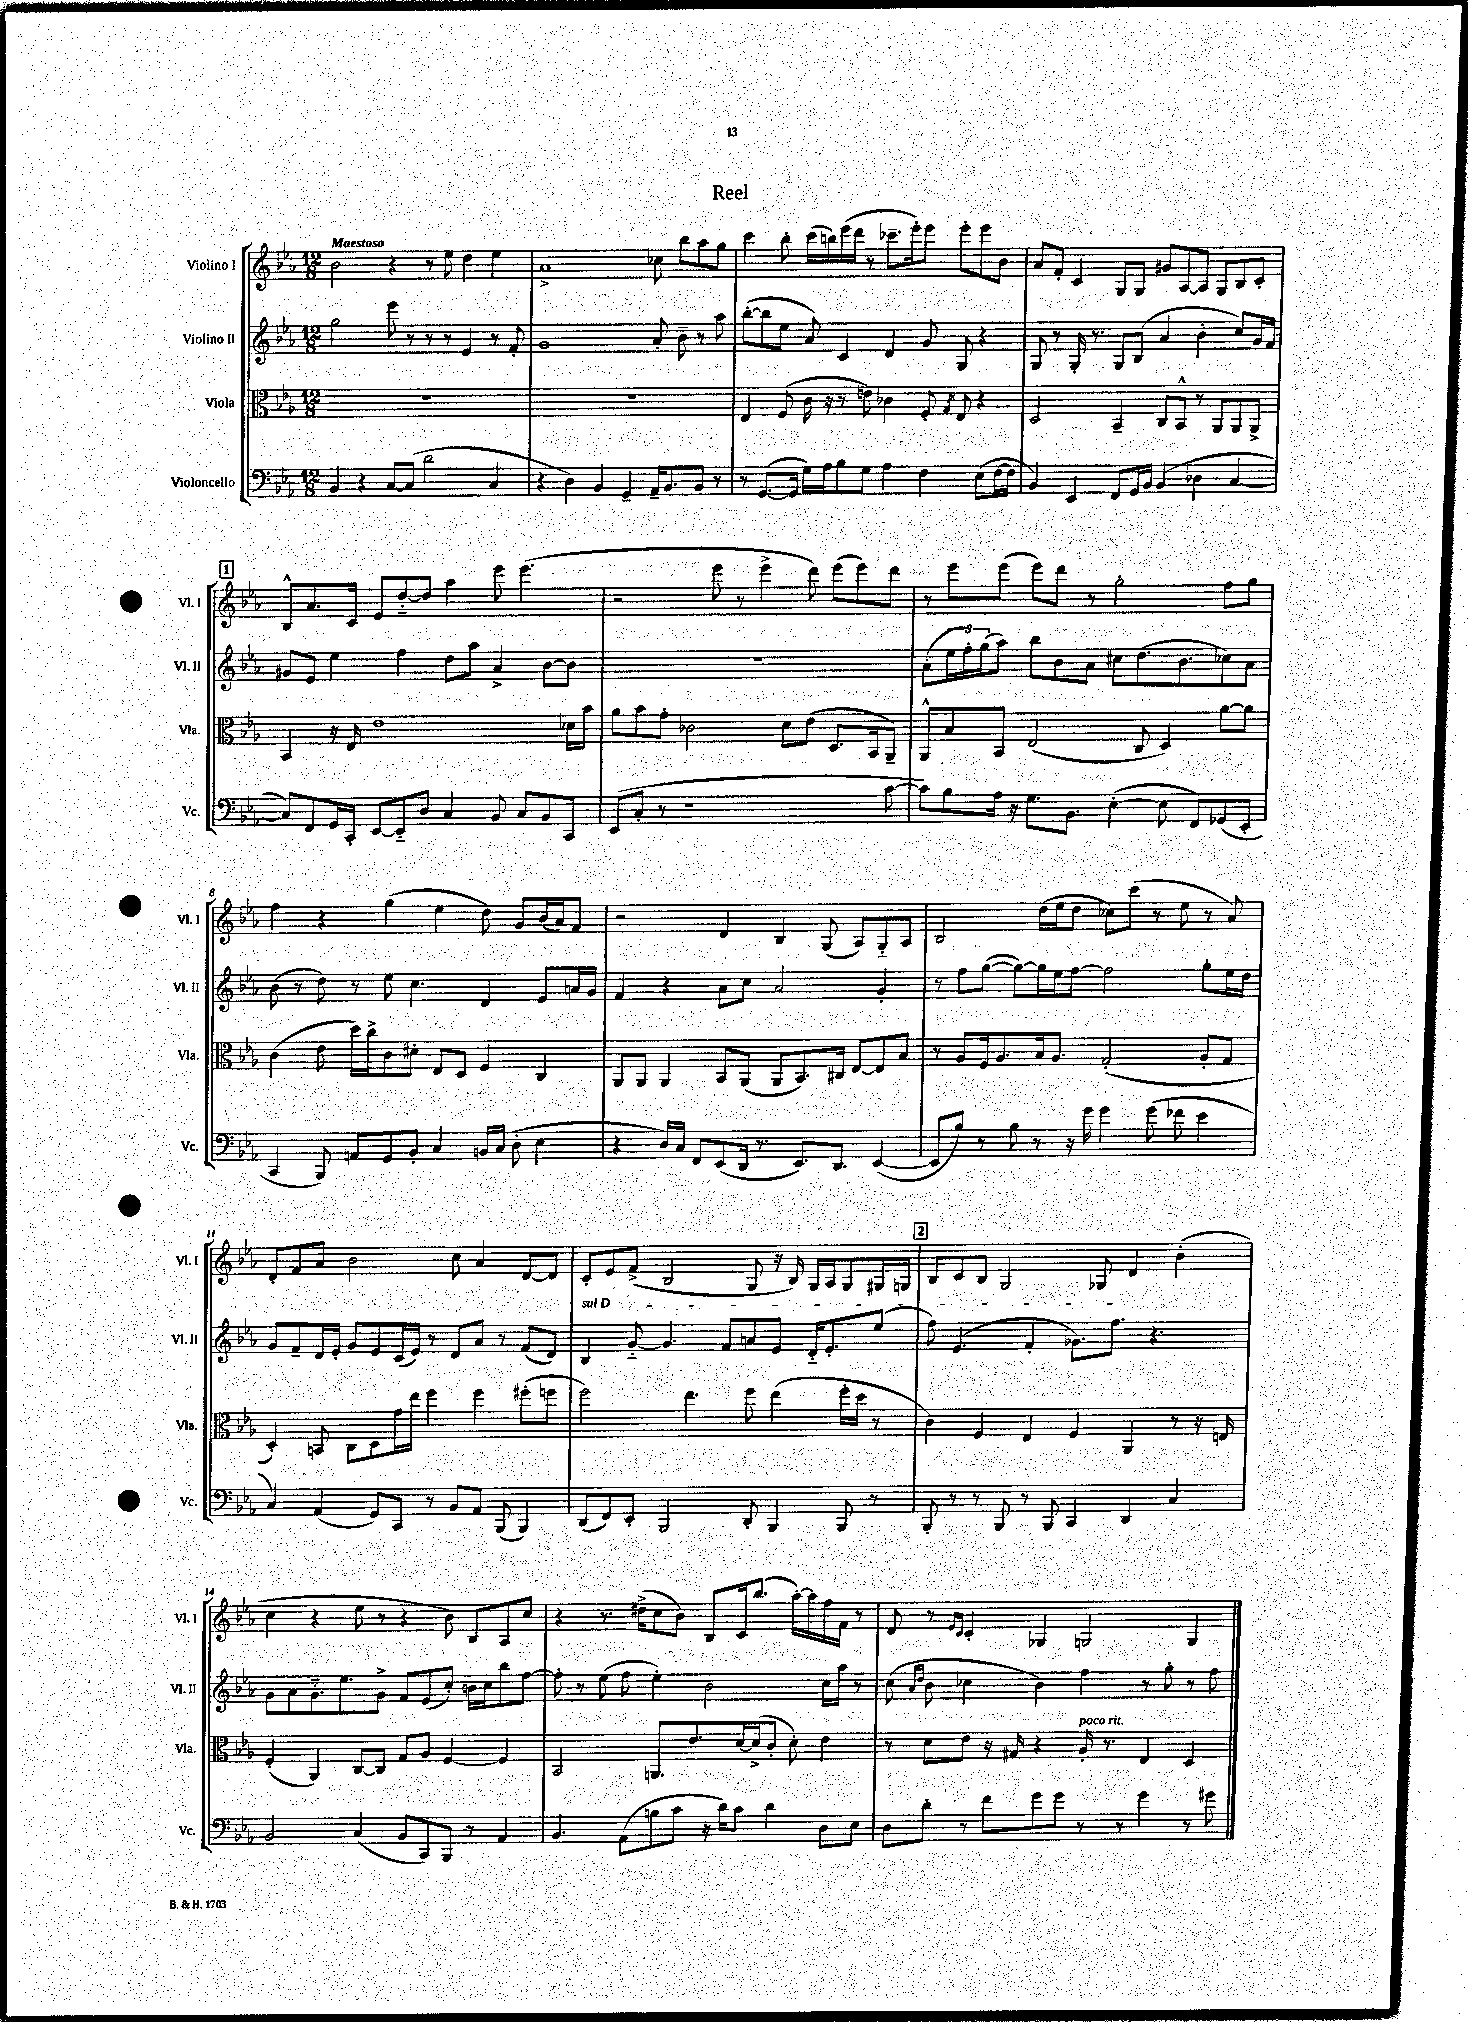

**kern	**kern	**kern	**kern
*staff4	*staff3	*staff2	*staff1
*clefF4	*clefC3	*clefG2	*clefG2
*k[b-e-a-]	*k[b-e-a-]	*k[b-e-a-]	*k[b-e-a-]
*M12/8	*M12/8	*M12/8	*M12/8
4BB-/	1.r	2gg\	2b-\
4r	.	.	.
[8C/L	.	8eee-\	4r
(8C/]J	.	8r	.
2d\	.	8r	8r
.	.	8r	8ee-\
.	.	4e-/	4dd\
4C/	.	8r	4ee-\
.	.	8f'/	.
=	=	=	=
4r	1.r	1g	1a-^
4D\)	.	.	.
4BB-/	.	.	.
4GG~/	.	.	.
16AA-~/LK	.	8a-'/	8cc-\
8.BB-/	.	.	.
.	.	8b-~\	8bb-\L
8BB-/J	.	8r	8aa-\
8r	.	8aa-\	8gg\J
=	=	=	=
8r	4E-/	([8bb-'\L	4ccc\
([8.GG/L	.	8bb-\]	.
.	(8F/	8ee-\J	8bb-'\
16GG/]Jk	.	.	.
16G\LL)	16c\	8a-/)	(16ccc\LL
16A-\J	16r	.	16bb\)
8B-\	8r	4c/	(16eee-\
.	.	.	16ddd\JJ
8G\J	8e\)	.	8r
4A-\	4c-\	4d/	8.ccc-~\L
.	.	.	16eee-'\k)
4F\	8F'/	8g/	8eee-\J
.	8qG/	.	.
.	8E-/	8G/	8eee-'\L
(8E-\L	4r	4r	8eee-\
[16F\L	.	.	8b-\J
16F\]JJ	.	.	.
=	=	=	=
4BB-/)	2D/	8G/	8a-/L
.	.	8r	8f'/J
4EE-/	.	16G'/	4c/
.	.	8.r	.
8FF/L	4BB-~/	8G/L	8G/L
16GG/L	.	(8B-/J	8G/J
16BB-/JJ	.	.	.
(4BB-/	8C/L	4a-/	8g#/L
.	8BB-^^/J	.	[8A-/
4D-\	8r	4b-'\	8A-/]J
.	8AA-/L	.	8G/L
[4C/	8AA-/	8cc/L)	8B-/
.	8AA-^/J	16g/L	8c'/J
.	.	16f/JJ	.
=	=	=	=
8C/]L)	4BB-/	8g#/L	8B-^^/L
8FF/	.	8e-/J	8.a-/
16GG/L	16r	4ee-\	.
16CC'/JJ	16E-/	.	16c/Jk
[8EE-/L	1e-	.	8e-/L
8EE-'~/]	.	4ff\	[8dd'~/
8D/J	.	.	8dd/]J
4C/	.	8dd\L	4aa-\
.	.	8aa-\J	.
8BB-/	.	4a-^/	8eee-\
8C/L	.	.	(4.eee-\
8BB-/	.	[8b-\L	.
8CC/J	16d-\LL	8b-\]J	.
.	16b-\JJ	.	.
=	=	=	=
(8EE-/L	8a-\L	1.r	2r
8C'/J	8b-\	.	.
8r	8g'\J	.	.
1r	2c-\	.	.
.	.	.	8eee-\
.	.	.	8r
.	.	.	4eee-^\
.	8d\L	.	.
.	(8e-\J	.	8ddd\)
.	8.D/L	.	(8eee-\L
.	.	.	8eee-\)
.	16BB-/k	.	.
[8c\	8AA-~/J)	.	8ddd\J
=	=	=	=
8c\]L)	8AA-^^/L	(8a-'\L	8r
8B-\	8B-/	24ee-\L	8eee-\L
.	.	24ff'\)	.
.	.	(24gg\J	.
16A-\Jk	8BB-/J	8aa-\J)	(8eee-\J
16r	.	.	.
8.G\L	(2E-/	8bb-\L	8eee-\L)
.	.	8b-\	8ddd\J
8.BB-\J	.	.	.
.	.	8a-\J	8r
([4E-'\	.	8cc#\L	2gg'\
.	8C/	(8.dd\	.
8E-\]	4D/)	.	.
.	.	8.b-\	.
8FF/L)	.	.	.
(8GG-/	[8a-\L	8cc-\)	8ff\L
8EE-'/J	8a-\]J	8a-\J	8gg\J
=	=	=	=
4CC/	(4c\	(8b-\	4ff\
.	.	8r	.
8BBB-/)	8e-\	8dd\)	4r
8AA/L	16dd\LL)	8r	.
.	16cc^\J	.	.
8GG/	8c\	8ee-\	(4gg\
8BB-'/J	8d#'\J	4.cc\	.
4C/	8E-/L	.	4ee-\
.	8D/J	.	.
16BB/LL	4F/	4d/	8dd\)
(16C/JJ	.	.	.
8D'\	.	.	8g/L
4E-\	4C/	8e-/L	(16b-/L
.	.	.	16a-/J)
.	.	16a/L	8f/J
.	.	16g/JJ	.
=	=	=	=
4r	8AA-/L	4f/	2r
.	8AA-/J	.	.
16D/LL)	4AA-/	4r	.
16C/JJ	.	.	.
8FF/L	.	.	.
(8EE-/	8BB-/L	8a-\L	4d/
16DD/Jk	(8AA-/J	8cc\J	.
8.r	.	.	.
.	8AA-/L	2a-/	4B-/
8.EE-/L)	8.BB-/)	.	.
.	.	.	(8G/
8.DD/J	16C#/Jk	.	.
.	[8E-/L	.	8A-/L)
([4EE-/	8E-/]	4g'/	8G'~/
.	8B-/J	.	8A-/J
=	=	=	=
8EE-/]L	8r	8r	2B-/
8B-/J)	8A-/L	8ff\L	.
8r	16F/k	([8gg\J	.
.	8.A-/	.	.
8B-\	.	8gg\_L)	.
8r	16B-/k	16gg\]L	(16dd\LL
.	8.A-/J	16ee-\J	16ee-\J
16r	.	[8ff\J	8dd\J
16g\	.	.	.
4g\	(2G'/	2ff\]	8cc-\L)
.	.	.	(8ccc\J
(8g\	.	.	8r
8f-\	.	.	8ee-\
4e-\	8A-'/L	8gg'\L	8r
.	8G/J	16ee-\L	8a-/)
.	.	16dd\JJ	.
=	=	=	=
4C/)	4D'/)	8g/L	8d'/L
.	.	8f~/	8f/
(4AA-/	8BB/	16d/L	8a-/J
.	.	16e-'/JJ	.
.	8C\L	8g/L	2b-\
8GG/L)	8D\	8e-/	.
8CC/J	16g\L	(16c/L	.
.	16ee-\JJ	16e-/JJ)	.
8r	4ff\	8r	.
8BB-/L	.	8d/L	8cc\
8AA-/J	4ff\	8a-/J	4a-/
(8BBB-/	.	8r	.
4BBB-/)	(8ff#'\L	(8f/L	[8d/L
.	8ff\J	8d/J)	8d/]J
=	=	=	=
(8DD/L	2ff\)	4B-/	8c'/L
8FF/)	.	.	8e-/
8EE-'/J	.	[8g'~/	(8f^/J
2BBB-/	.	4.g/]	2B-/
.	4.ee-\	.	.
.	.	8f/L	.
8DD'/	8ff\	8a/	8G/
4BBB-/	(4ee-\	8e-/J	16r
.	.	.	16B-/)
.	.	16d'~/LK	16G/LL
.	.	8.e-'/	16A-/J
8BBB-/	16ff'\LL	.	8G/
.	16dd\JJ	.	.
8r	8r	(8ee-/J	16G#/L
.	.	.	16G/JJ
=	=	=	=
8BBB-'/	4c\)	8ff\)	8B-/L
8r	.	(4.e-/	8c/
8r	4F/	.	8B-/J
8BBB-/	.	.	2G/
8r	4E-/	4f'/	.
8BBB-/	.	.	.
4CC/	4F/	8.g-\L)	.
.	.	.	8G-/
.	.	8.ff\J	.
4DD/	4AA-/	.	4d/
.	.	4.r	.
4C/	8r	.	(4b-'\
.	16r	.	.
.	16E/	.	.
=	=	=	=
2BB-/	(4F'/	8g\L	4cc\
.	.	8a-\	.
.	4AA-/)	8.g'~\	4r
.	.	8.ee-\	.
(4C/	[8C/L	.	8ee-\
.	8C/]J	8g^\J	8r
8BB-/L	8G/L	8f/L	4r
8CC/)	8A-/J	(8e-/	.
8BBB-/J	[4F/	8cc'/J)	8b-\)
8r	.	16b\LL	8B-/L
.	.	16cc\J	.
4AA-/	4F/]	8bb-\	8A-/
.	.	[8ff\J	8cc/J
=	=	=	=
4.BB-/	2BB-/	8ff'\]	4r
.	.	8r	.
.	.	(8ee-\	8.r
(8AA-\L	.	8ff\	.
.	.	.	(16dd#^\LK
8B\	8.AA/L	4ee-'\)	8cc\
8c\J	.	.	8b-\J)
.	8.e-/	.	.
16r	.	2b-\	8B-/L
16d\LK)	.	.	.
8c\J	[16d/L	.	16c/k
.	(16d^/]J	.	(8.bb-/J
4d\	8c'/J	.	.
.	8d'\)	.	[16aa-'\LL)
.	.	.	16aa-\]
8D\L	4e-\	16cc\LL	16ff\
.	.	16aa-\JJ	16f\JJ
8E-\J	.	8r	8r
=	=	=	=
8D\L	8r	(8cc\	8d/
.	.	16qqa-/LL	.
.	.	16qqdd/JJ	.
8d'\J	8d\L	8b-\	8r
.	.	.	16qqe-/LL
.	.	.	16qqc/JJ
8r	8e-\J	4cc-\	4c'/
8f\L	16r	.	.
.	16G#/	.	.
8g\	4r	4b-\)	4G-/
8g\J	.	.	.
8r	16A-'/	4ff\	2G/
.	8.r	.	.
8r	.	.	.
4g\	4E-/	8r	.
.	.	8gg'\	.
8r	4D/	8r	4G/
8g#\	.	8ff\	.
==	==	==	==
*-	*-	*-	*-
